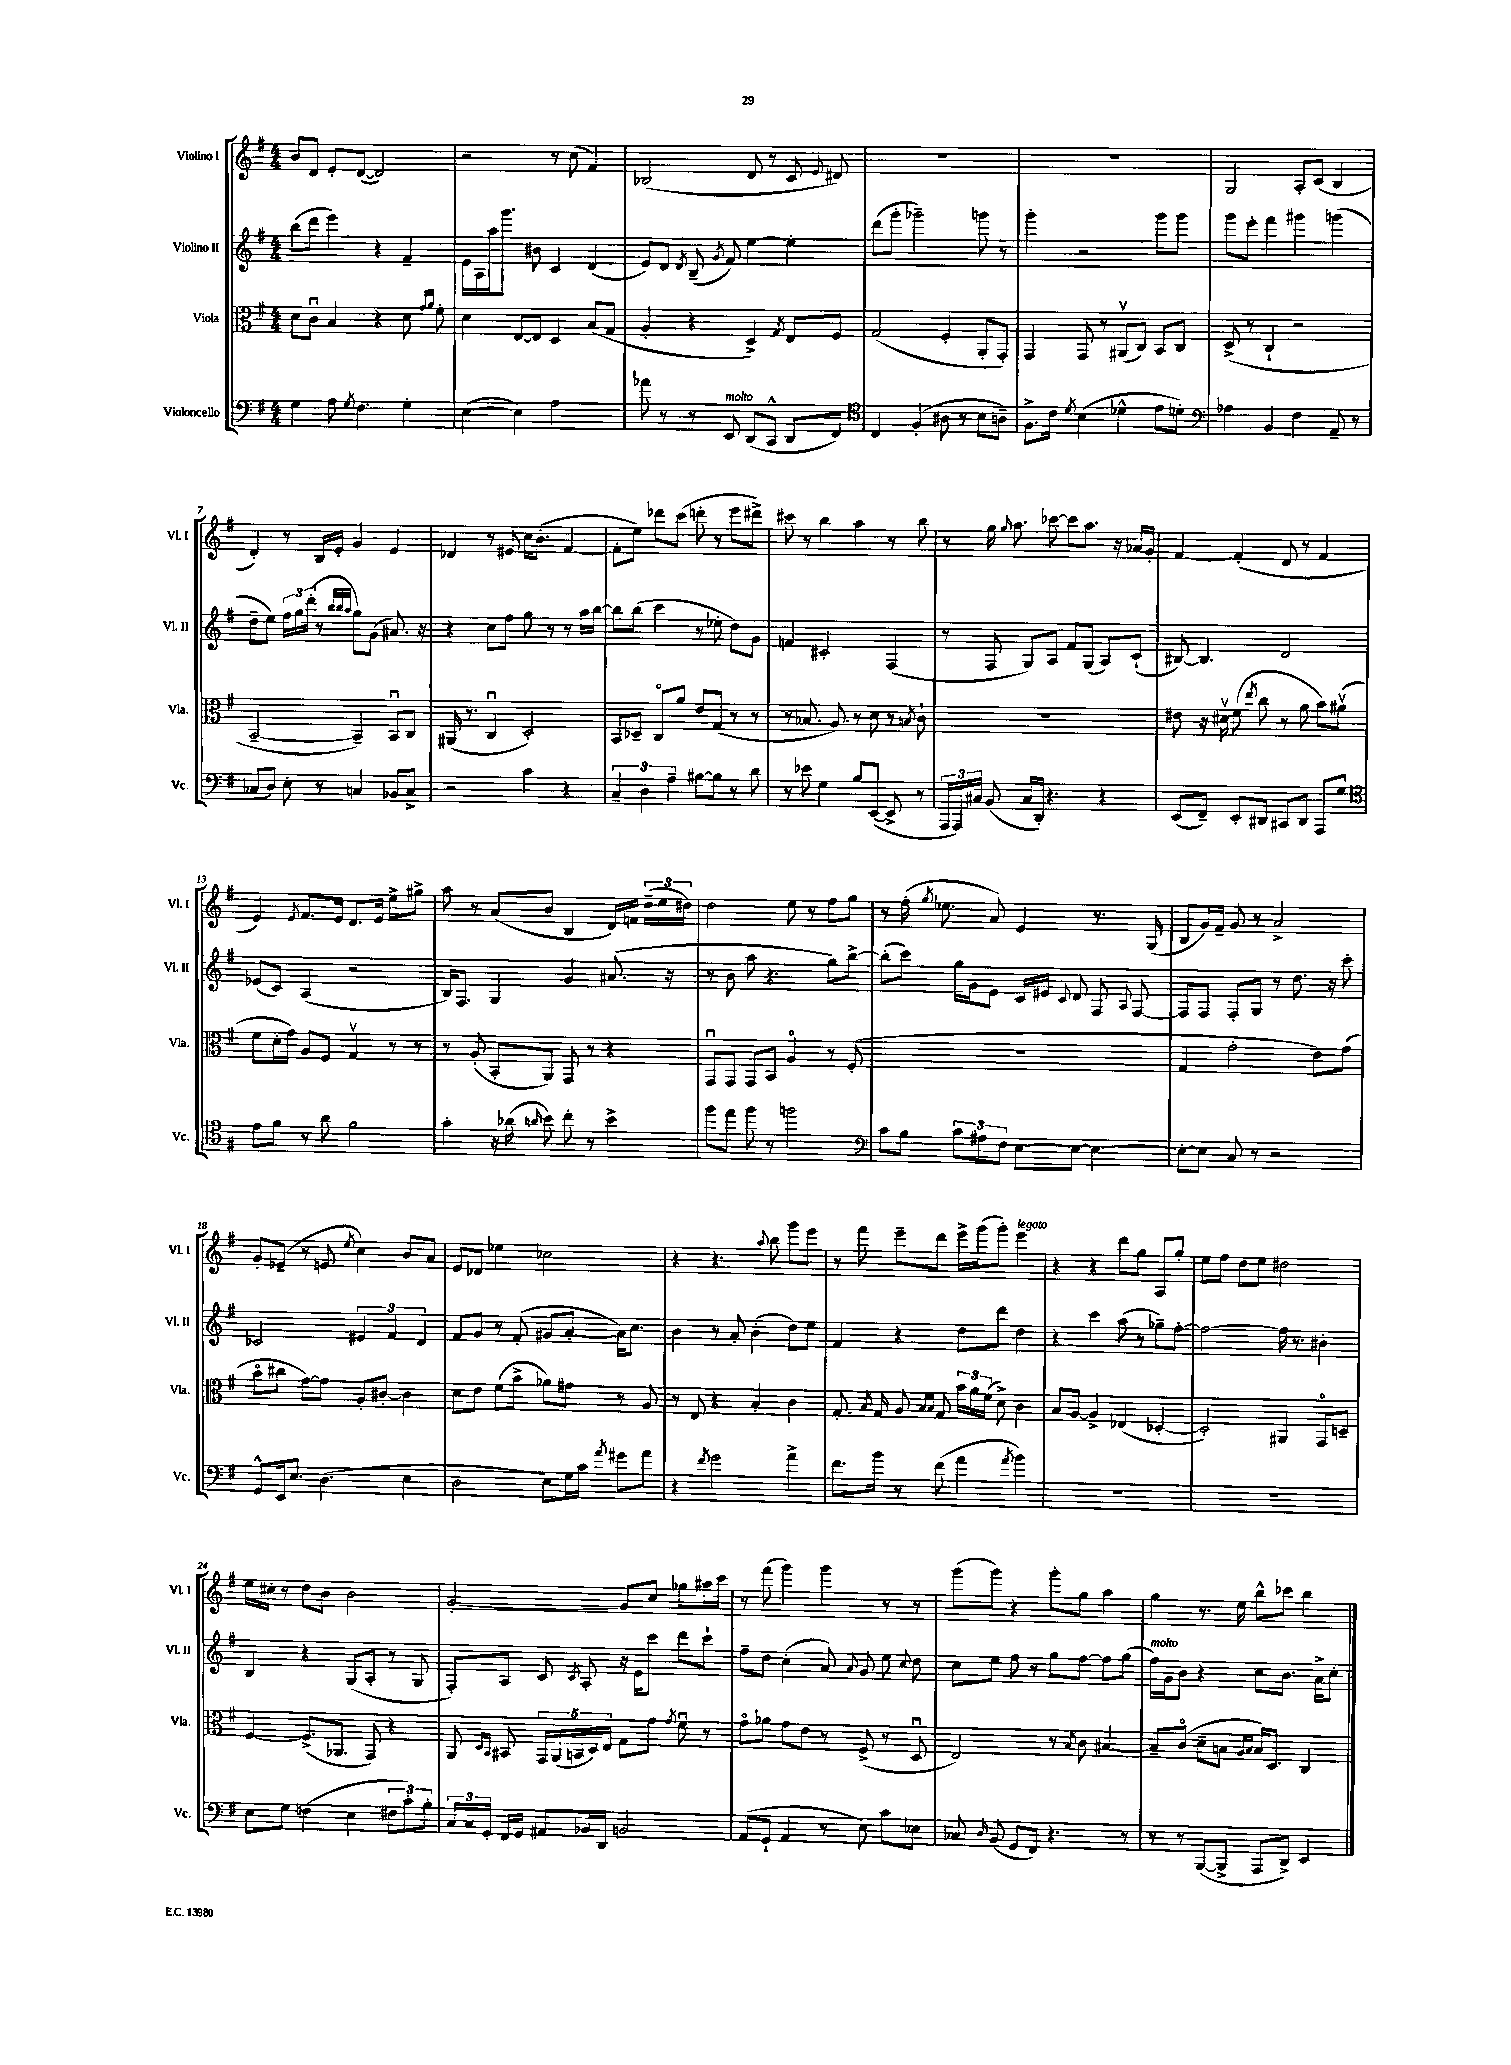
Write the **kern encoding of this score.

**kern	**kern	**kern	**kern
*staff4	*staff3	*staff2	*staff1
*clefF4	*clefC3	*clefG2	*clefG2
*k[f#]	*k[f#]	*k[f#]	*k[f#]
*M4/4	*M4/4	*M4/4	*M4/4
4G\	8d\L	(8bb\L	8b/L
.	8cu\J	8ddd\J	8d/J
8A\	4B/	4eee\)	8e'/L
8qG/	.	.	.
4.F#\	.	.	([8d/J
.	4r	4r	2d/])
4G'\	8d\	4f#~/	.
.	16qqg/LL	.	.
.	16qqa/JJ	.	.
.	8f#'\	.	.
=	=	=	=
([4E\	4d\	16e\LL	2r
.	.	16A\	.
.	.	16aa\J	.
.	.	8.ggg\J	.
4E\])	[8E/L	.	.
.	8E/]J	8b#\	.
2A\	4D/	4c/	8r
.	.	.	(8cc\
.	(8B/L	(4d/	4f#/)
.	8G/J	.	.
=	=	=	=
8a-\	4A'/	8e/L)	(2B-/
8r	.	8d/J	.
.	.	8qd/	.
8r	4r	(8B~/	.
.	.	8qg/	.
8EE/	.	8f#/)	.
(8DD/L	4D^/)	[4ee\	8d/
8CC^^/J	.	.	8r
.	8qG/	.	.
8DD/L	8E/L	4ee'\]	8c/
.	.	.	8qqe/
8FF#/J)	8F#/J	.	8d#/)
=	=	=	=
*clefC4	*	*	*
4C/	(2G/	(8ddd\L	1r
.	.	8ggg'\J	.
(4F#'/	.	2ggg-~\)	.
8A#\	4F#'/	.	.
8r	.	.	.
8B\L	8AA'/L	8ggg\	.
8A~\J)	8GG'/J)	8r	.
=	=	=	=
8.F#^\L	4GG/	4ggg'\	1r
16c\Jk	.	.	.
8qd/	.	.	.
(4B\	8GG/	2r	.
.	8r	.	.
4d-^^\	(8AA#v/L	.	.
.	8C/J)	.	.
8e\L	8BB/L	8ggg\L	.
8d'\J)	8C/J	8ggg\J	.
=	=	=	=
*clefF4	*	*	*
4A-\	(8D^/	8ggg\L	2G/
.	8r	8eee'\J	.
4BB/	4C`/	4fff#\	.
4F#\	2r	4ggg#\	8A'/L
.	.	.	(8c/J
8AA~/	.	(4ggg\	4B/
8r	.	.	.
=	=	=	=
(8C-/L	[2BB~/	8dd~\L	4d'/)
8D/J)	.	8ee\J)	.
8E'\	.	24ff#\LL	8r
.	.	24gg\	.
.	.	(24ddd'\JJ	.
8r	.	8r	16B/LL
.	.	.	16e'/JJ
.	.	32qqbb/LLL	.
.	.	32qqbb/	.
.	.	32qqaa/JJJ	.
4C/	4BB~/])	8gg\L)	4g/
.	.	(8g\J	.
8BB-/L	8BBu/L	8.a#/)	4e/
8C^/J	8C/J	.	.
.	.	16r	.
=	=	=	=
2r	(16AA#/	4r	4d-/
.	8.r	.	.
.	4Cu/	8cc\L	8r
.	.	8ff#\J	8e#/
4c\	2D'/)	8gg\	16cc\LK
.	.	.	(8.b'\J
.	.	8r	.
4r	.	8r	[4f#/
.	.	16aa\LL	.
.	.	[16bb\JJ	.
=	=	=	=
6C~/	8BB/L	8bb\]L	8f#'\]L
.	8D-~/J	(8bb\J	8ee\J)
6D\	.	.	.
.	8Co/L	4ccc\	8ddd-\L
6A~\	.	.	.
.	8a/J	.	(8ccc\J
[8B#\L	8e/L	8r	8ddd'\
8B#\]J	(8G/J	8ee-'\	8r
8r	8r	8dd\L)	8eee\L
8d\	8r	8g\J	8ddd#^\J)
=	=	=	=
8r	8r	4f/	8ccc#\
8e-\	8.B-/	.	8r
4G\	.	2c#'/	4bb\
.	8.A/)	.	.
8B/L	8r	.	4aa\
([8EE/J	8d\	.	.
8EE^/]	8r	(4F#/	8r
.	8qB/	.	.
8r	8c`\	.	8bb\
=	=	=	=
24AAA/LL	1r	8r	8r
24AAA/)	.	.	.
24C#/JJ	.	.	.
(8BB/	.	8F#/	16gg\
.	.	.	16qqgg/
.	.	.	8.aa\
16C#/LL	.	8G/L)	.
16DD'/JJ)	.	.	.
4.r	.	8A/J	[8ccc-\
.	.	8f#/L	8ccc-\]L
.	.	(8G/J	8.aa\J
4r	.	8A/L)	.
.	.	.	16r
.	.	(8c`/J	16a-/LL
.	.	.	16g'/JJ
=	=	=	=
(8EE/L	8e#\	[8B#/)	[4f#/
8FF#~/J)	16r	4.B#/]	.
.	16d#v\	.	.
8EE'/L	(8f#\	.	(4f#'/]
.	8qee/	.	.
8DD#/J	8cc\	.	.
8CC#/L	8r	2d/	8d/
8DD#/J	8a\	.	8r
8AAA/L	8b\L)	.	4f#/
8G/J	(8a#v\J	.	.
=	=	=	=
*clefC4	*	*	*
8e\L	8f#\L	(8e-/L	4e/)
8f#\J	16d'\L	8c/J)	.
.	16g\JJ)	.	.
.	.	.	8qe/
8r	8A/L	(4A/	8.f#/L
8a\	8F#/J	.	.
.	.	.	16e/Jk
2f#\	4Gv/	2r	8.d/L
.	.	.	16e/Jk
.	8r	.	8ee^\L
.	8r	.	8gg#^\J
=	=	=	=
4g'\	8r	16B/LK)	8aa\
.	.	8.F#/J	.
.	(8A'/	.	8r
16r	8BB'/L	4G/	(8a/L
(16a-\	.	.	.
16qqa/	.	.	.
8b\)	8AA/J)	.	8b/J
8cc'\	8GG/	4g/	4B/
8r	8r	.	.
4b^\	4r	(8.a#/	16d/LL)
.	.	.	16f/JJ
.	.	.	(24dd~\LL
.	.	.	24ee\
.	.	16r	.
.	.	.	24dd#\JJ)
=	=	=	=
8ff#\L	8GGu/L	8r	2dd\
8ee\J	8GG/J	8b\	.
8ff#\	8GG/L	8aa\	.
8r	8BB/J	4.r	.
2ff\	4Ao/	.	8ee\
.	.	.	8r
.	8r	8gg\L)	8ff#\L
.	(8F#'/	[8bb^\J	8gg\J
=	=	=	=
*clefF4	*	*	*
8c\L	1r	(8bb'\]L	8r
8B\J	.	8ccc\J)	(16ff#'\
.	.	.	8qgg/
.	.	.	8.ee-\
12c\L	.	16gg\LL	.
.	.	16g\J	.
12A#\	.	.	.
.	.	8e\J	8a/)
12F#\J	.	.	.
[8E\L	.	16c/LL	4e/
.	.	16e#/JJ	.
.	.	8qqc/	.
8E\_J	.	8d/	.
4E\_	.	8F#/	8.r
.	.	8qqA/	.
.	.	[8F#/	.
.	.	.	(16G/
=	=	=	=
8E'\_L	4G/	8F#/]L	8B/L
8E\]J	.	8F#/J	16g/L)
.	.	.	16f#~/JJ
8C/	2g'\	8F#'/L	8g/
8r	.	8G/J	8r
2r	.	8r	2a^/
.	.	8.dd\	.
.	8e\L)	.	.
.	.	16r	.
.	(8g\J	8ccc'\	.
=	=	=	=
8GG^^/L	8bo\L	2c-/	8g'/L
16EE/k	8cc#\J	.	(8e-~/J
8.E/J	.	.	.
.	[8g\L)	.	8r
(4.D\	8g\]J	.	8e/
.	.	.	8qee/
.	8A'/L	6e#/	4cc\)
.	[8c#'/J	.	.
.	.	6f#/	.
4E\	4c#\]	.	8b/L
.	.	6d/	.
.	.	.	8a/J
=	=	=	=
2D\	8d\L	8f#/L	8e/L
.	8e\J	8g/J	8d-/J
.	(8f#\L	8r	4ee-\
.	8b^\J	(8f#'/	.
8E\L)	8a-\L)	8g#/L	2cc-\
16G\L	8g#\J	[8a'/J	.
16c\JJ	.	.	.
8qa/	.	.	.
8g#\L	8r	16a\]LK)	.
.	.	8.cc\J	.
8a\J	8A/	.	.
=	=	=	=
4r	8r	4b\	4r
.	8E/	.	.
8qf#/	.	.	.
2g\	4r	8r	4.r
.	.	8a'/	.
.	4B'/	(4b'\	.
.	.	.	8qqaa/
.	.	.	8bb\
4a^\	4c\	8dd\L)	8ggg\L
.	.	8ee\J	8eee\J
=	=	=	=
8.f#\L	8.G'/	4f#/	8r
.	.	.	8fff#\
.	8qB/	.	.
16b\Jk	16G/	.	.
8r	8A/	4r	8eee~\L
.	16qqB/LL	.	.
.	16qqB/JJ	.	.
(8f#\	8G/	.	8ddd\J
4a\	24b\LL	8dd\L	16eee^\LL
.	24a\	.	.
.	.	.	(16ggg\J
.	(24f#\JJ	.	.
.	8d^\)	8ddd\J	8ggg'\J)
8qa/	.	.	.
4b\)	4c\	4dd\	4eee\
=	=	=	=
1r	8B/L	4r	4r
.	[8A/J	.	.
.	4A^/]	4ccc\	4r
.	(4E-/	(8aa\	8ddd\L
.	.	8r	8gg\J
.	[4D-'/	8gg-~\L)	8A/L
.	.	[8ff#'\J	8gg'/J
=	=	=	=
1r	2D-'/])	2ff#\_	8ee\L
.	.	.	8ff#\J
.	.	.	8dd\L
.	.	.	8ee\J
.	4AA#/	16ff#\]	2dd#\
.	.	8.r	.
.	8GGo/L	4b#'\	.
.	8D~/J	.	.
=	=	=	=
8E\L	[4F#/	4B/	16ee\LL
.	.	.	16cc#'\JJ
8G\J	.	.	8r
(4F\	(8.F#^/]L	4r	8dd\L
.	.	.	8b\J
.	8.AA-/J	.	.
4E\	.	(8G/L	2b\
.	8GG/)	8A'/J	.
12F#\L	4r	8r	.
12c'\)	.	.	.
.	.	8G/	.
12B'\J	.	.	.
=	=	=	=
24C/LL	8AA/	8F#'/L)	[2g'/
24C/	.	.	.
24GG'/JJ	.	.	.
.	16qqD/LL	.	.
.	16qqBB/JJ	.	.
16FF#/LL	8BB#/	8A/J	.
16GG/JJ	.	.	.
8AA#/L	20GG/LL	8c/	.
.	(20AA/	.	.
.	20BB/	.	.
.	.	8qc/	.
16BB-/L	.	8A'/	.
.	20D/)	.	.
16DD/JJ	.	.	.
.	20E/JJ	.	.
2BB/	8G\L	16r	8g/]L
.	.	16e\LK	.
.	8g\J	8ccc\J	8cc/J
.	8qg/	.	.
.	8f#u\	8ddd\L	8gg-\L
.	8r	8ccc`\J	16aa#\L
.	.	.	16ccc\JJ
=	=	=	=
(8AA/L	8go\L	8ff#~\L	8r
8GG`/J	8a-\J	8dd\J	(8fff#\
4AA/	8g\L	(4cc'\	4ggg\)
.	8e\J	.	.
8r	8r	8a/)	4ggg\
.	.	8qqa/	.
8E\)	(8F#^/	8g/	.
8c\L	8r	8ee\	8r
.	.	8qqcc/	.
8E-\J	8Du/	8dd\	8r
=	=	=	=
8C-/	2E/)	8cc\L	(8ggg\L
16qqD/	.	.	.
(8BB/	.	8ee\J	8ggg\J)
8GG/L	.	8ff#\	4r
8FF#/J)	.	8r	.
4.r	8r	8gg\L	8ggg'\L
.	8qB/	.	.
.	8c\	[8ff#\J	8gg\J
.	[4B#/	8ff#\]L	4aa\
8r	.	(8gg\J	.
=	=	=	=
8r	8B#~/]L	16ff#\LL)	4gg\
.	.	16g\J	.
8r	(8co/J	8b\J	.
([8BBB/L	8d~\L	4r	8.r
8BBB^/]J	8B\J	.	.
.	.	.	16ee\
.	16qqA/LL	.	.
.	16qqB/JJ	.	.
8AAA/L	16B/LK)	8cc\L	8bb^^\L
.	8.D/J	.	.
8DD^/J)	.	8.b\J	8ccc-\J
4EE/	4C/	.	4bb\
.	.	16a^\LK	.
.	.	8cc'\J	.
==	==	==	==
*-	*-	*-	*-
